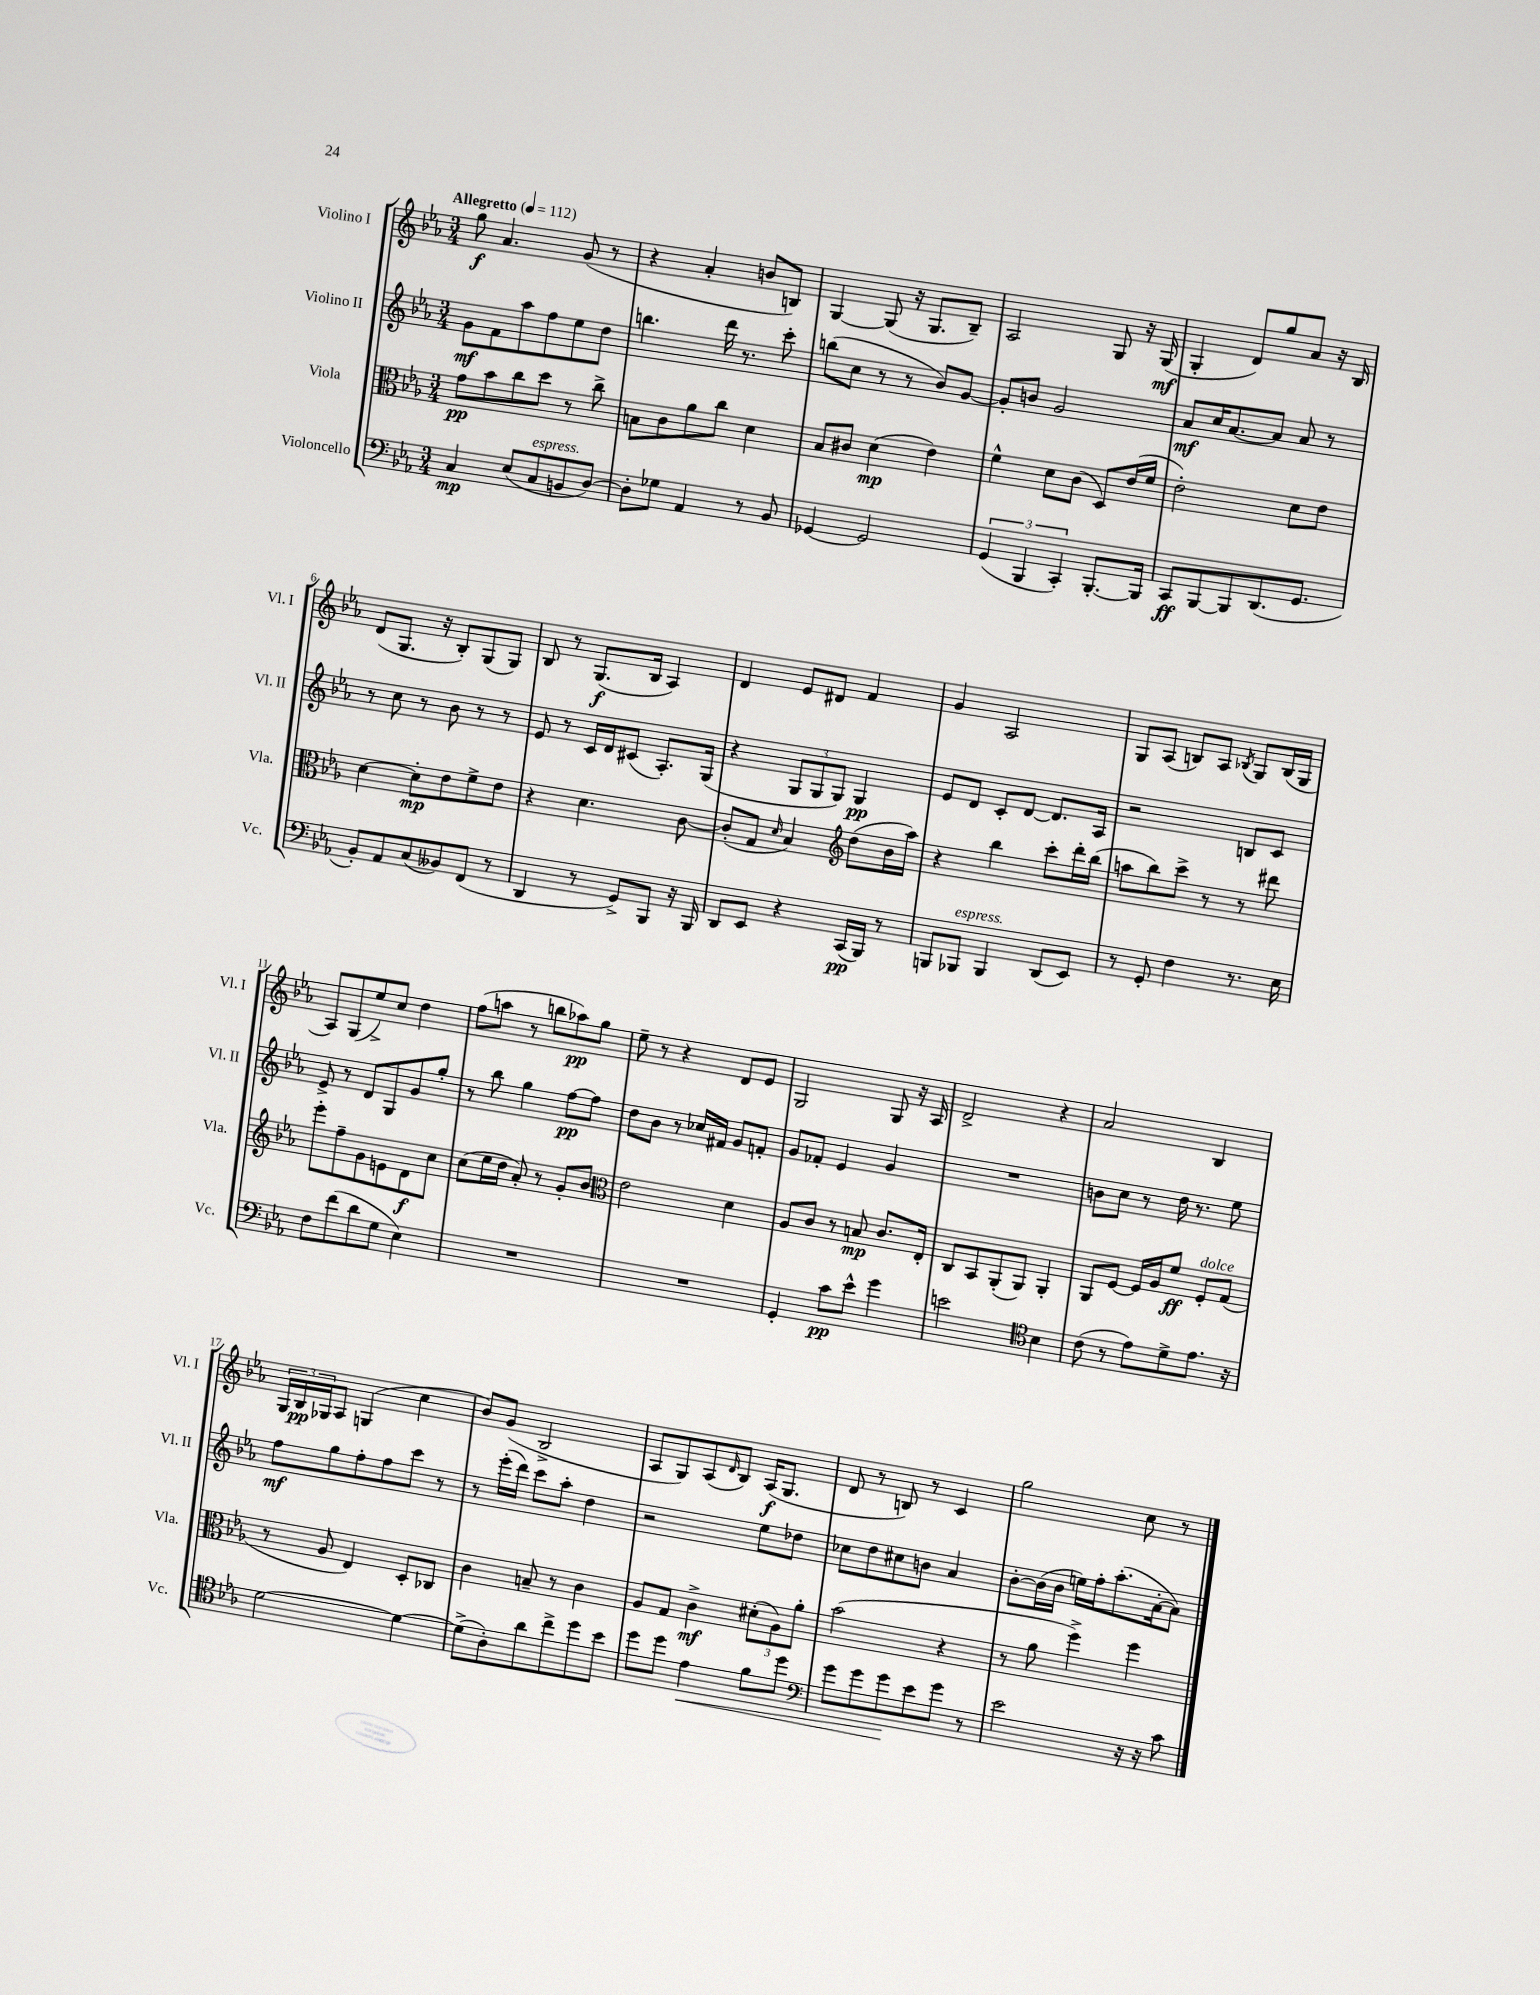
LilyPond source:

<<
\new StaffGroup <<
\new Staff = "s0" \with { instrumentName = "Violino I" shortInstrumentName = "Vl. I" } {
    \clef treble \key ees \major \numericTimeSignature \time 3/4 \tempo "Allegretto" 4 = 112
    g''8\f aes'4. g'8( r8 |
    r4 aes'4-. b'8 b8) |
    g4~ g8( r16 g8. bes8--) |
    aes2 g8 r16 g16\mf( |
    g4-. d'8) g''8 aes'8 r16 bes16 |
    d'8( g8. r16 bes8-.) g8( g8) |
    bes8 r8 g8.\f( bes16 aes4) |
    d'4 ees'8 dis'8 f'4 |
    g'4 aes2 |
    g8 aes8( b8) aes8 \acciaccatura { bes8 } g8 bes16( g16 |
    aes8) g8( ees''8->) c''8 d''4 |
    f''8( a''8 r8 b''8 aes''8\pp) g''8 |
    ees''8-- r8 r4 d'8 ees'8 |
    g2 g8 r16 aes16 |
    d'2-> r4 |
    aes'2 bes4 |
    \tuplet 3/2 { g16 bes16\pp ges16 } aes8 g4( c''4 |
    bes'8) g'8( bes2-> |
    aes8 g8) aes8( \grace { d'16 } bes8) aes16\f( g8. |
    d'8 r8 b8) r8 c'4 |
    g''2 c''8 r8 \bar "|." |
}
\new Staff = "s1" \with { instrumentName = "Violino II" shortInstrumentName = "Vl. II" } {
    \clef treble \key ees \major \numericTimeSignature \time 3/4
    g'8\mf f'8 aes''8 f''8 ees''8 d''8 |
    b''4. d'''16 r8. c'''8-. |
    b''8( c''8 r8 r8 bes'8) g'8~ |
    g'8-. b'8 g'2 |
    aes'8\mf c''16 aes'8.~ aes'8 aes'8 r8 |
    r8 c''8 r8 bes'8 r8 r8 |
    ees'8 r8 c'16 d'16 cis'8( aes8.-.) g16( |
    r4 \tuplet 3/2 { g8 g8 g8) } g4\pp |
    ees'8 d'8 c'8-. d'8~ d'8. aes16 |
    r2 b8 c'8 |
    ees'8-> r8 d'8 g8 g'8 g''8-. |
    r8 bes''8 g''4 f''8~\pp f''8 |
    d''8 bes'8 r8 ces''16 fis'16 g'8 f'8-. |
    g'8 fes'8-. ees'4 g'4 |
    R2. |
    b'8 c''8 r8 d''16 r8. ees''8 |
    f''8\mf g''8 f''8-. f''8 c'''8 r8 |
    r8 ees'''16-.( d'''16) c'''8 aes''8-. d''4 |
    r2 ees''8 des''8 |
    ces''8 d''8 cis''8 b'8 aes'4 |
    bes'8~-. bes'16( bes'16 e''16) f''16-. aes''8.-.( aes'16~-. aes'8) \bar "|." |
}
\new Staff = "s2" \with { instrumentName = "Viola" shortInstrumentName = "Vla." } {
    \clef alto \key ees \major \numericTimeSignature \time 3/4
    g'8\pp bes'8 c''8 d''8 r8 c''8-> |
    b8 c'8 aes'8 c''8 d'4 |
    bes8 cis'8 d'4\mp( ees'4) |
    f'4-^ d'8 c'8( d8) ees'16( f'16 |
    ees'2-.) d'8 ees'8 |
    d'4~ d'8-.\mp ees'8 f'8-> ees'8 |
    r4 d'4. c'8~ |
    c'8-.( g8 \grace { d'16 } bes4) \clef treble d''8( bes'16 aes''16) |
    r4 bes''4 c'''8-. d'''16-. bes''16( |
    a''8 bes''8) c'''8-> r8 r8 dis'''8 |
    ees'''8-. f''8-- g'8 e'8 d'8\f c''8 |
    c''8( ees''16 d''16 aes'8-.) r8 g'8-. bes'8 |
    \clef alto ees'2 d'4 |
    aes8 c'8 r8 b8\mp c'8. ees16-. |
    c8 bes,8 aes,8-.( aes,8) aes,4-. |
    aes,8 f8~ f16 aes16 f'8\ff f8-.^\markup { \italic "dolce" } g8( |
    r8 aes8 ees4) d8-. ces8 |
    c'4 b8-- r8 c'4 |
    aes8 g8 c'4->\mf \tuplet 3/2 { dis'8-.( aes8) aes'8-. } |
    bes'2( r4 |
    r8 aes'8 f''4->) f''4 \bar "|." |
}
\new Staff = "s3" \with { instrumentName = "Violoncello" shortInstrumentName = "Vc." } {
    \clef bass \key ees \major \numericTimeSignature \time 3/4
    c4\mp ees8( c8^\markup { \italic "espress." } b,8 d8~) |
    d8-. ges8 aes,4 r8 bes,8 |
    ges,4~ ges,2 |
    \tuplet 3/2 { g,4( bes,,4 c,4-.) } bes,,8.~-. bes,,16 |
    c,8\ff bes,,8~ bes,,8 d,8.( g,8. |
    bes,8-.) aes,8 c8( beses,8) f,8( r8 |
    d,4 r8 g,8->) bes,,8 r16 bes,,16 |
    d,8 ees,8 r4 c,16\pp( bes,,16) r8 |
    b,,8 bes,,8^\markup { \italic "espress." } bes,,4 d,8( ees,8) |
    r8 g,8-. f4 r8. ees16 |
    f8 f'8( d'8 g8 ees4) |
    R2. |
    R2. |
    g,4-. c'8\pp ees'8-^ g'4 |
    e'2 \clef tenor bes4 |
    c'8( r8 ees'8) d'8-> ees'8. r16 |
    d'2~ d'4~ |
    d'8->( aes8-.) aes'8 c''8-> d''8 bes'8 |
    d''8 d''8 ees'4\< f'8 d''8 |
    \clef bass g'8 g'8 g'8\! ees'8 g'8 r8 |
    ees'2 r16 r16 c'8 \bar "|." |
}
>>
>>
